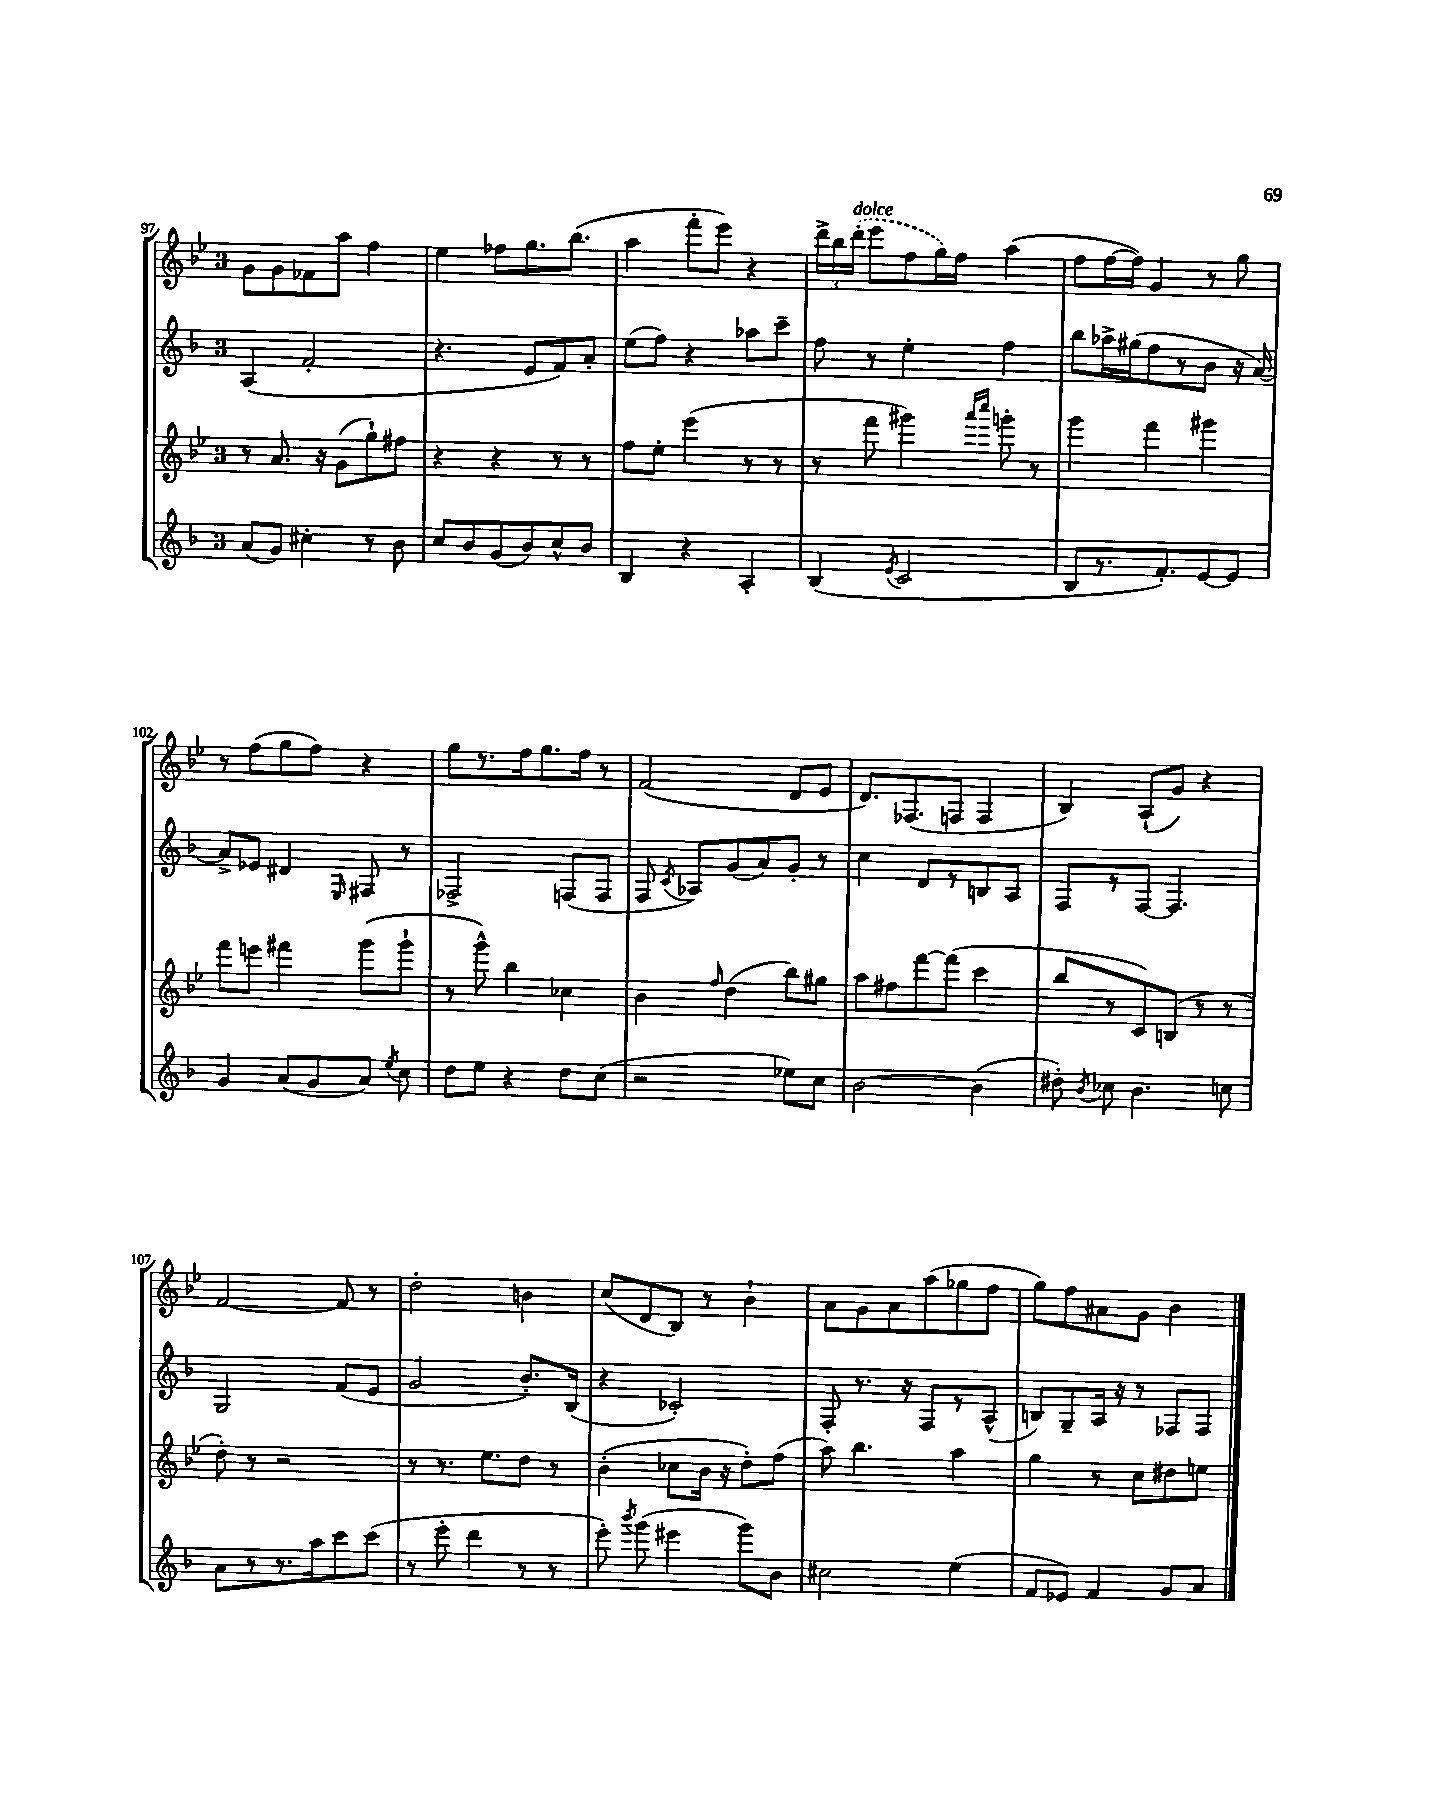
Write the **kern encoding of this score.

**kern	**kern	**kern	**kern
*part4	*part3	*part2	*part1
*staff4	*staff3	*staff2	*staff1
*clefG2	*clefG2	*clefG2	*clefG2
*k[b-]	*k[b-e-]	*k[b-]	*k[b-e-]
*M3/4	*M3/4	*M3/4	*M3/4
=97	=97	=97	=97
(8a/L	8r	(4A/	8g\L
8g/J)	8.a/	.	8g\
4cc#X'\	.	2f'/	8f-X\
.	16r	.	.
.	(8g\L	.	8aa\J
8r	8gg`\)	.	4ff\
8b-\	8ff#X\J	.	.
=98	=98	=98	=98
8cc/L	4r	4.r	4ee-\
8b-/	.	.	.
(8g/	4r	.	8ff-X\L
8b-/)	.	8e/L	8.gg\
8cc^^/	8r	8f/)	.
.	.	.	(8.bb-\J
8b-/J	8r	8a'/J	.
=99	=99	=99	=99
4B-/	8ff\L	(8ee\L	4aa\
.	8ee-'\J	8ff\J)	.
4r	(4eee-\	4r	8fff'\L
.	.	.	8eee-\J)
4A'/	8r	8aa-X\L	4r
.	8r	8ccc~\J	.
=100	=100	=100	=100
(4B-/	8r	8ff\	24ddd^\LL
.	.	.	24bb-\
!	!	!	!LO:TX:a:i:t=dolce
.	.	.	(24ddd'\JJ
.	8fff\	8r	8eee-\L
8qe/	.	.	.
2c/	4ggg#X\)	4ee'\	8ff\
.	.	.	16gg\L)
.	.	.	16ff\JJ
.	16qqaaa/LL	.	.
.	16qqcccc/JJ	.	.
.	8gggn'\	4ff\	(4aa\
.	8r	.	.
=101	=101	=101	=101
8B-/L	4ggg\	8bb-\L	8ff\L
8.r	.	16aa-X^\L	[16ff\L
.	.	(16gg#X\J	16ff\JJ])
.	4fff\	8ff\	4g/
8.f'/)	.	.	.
.	.	8r	.
[8e/	4ggg#X\	8b-\J	8r
8e/J]	.	16r	8gg\
.	.	[16a/)	.
!!LO:LB:g=z
=102	=102	=102	=102
4g/	8fff\L	8a^/L]	8r
.	8eeen\J	8e-X/J	(8ff\L
(8a/L	4fff#X\	4d#X/	8gg\
8g/	.	.	8ff\J)
.	.	16qqE/	.
8a/J)	(8ggg\L	8F#X/	4r
8qee/	.	.	.
8cc\	8ggg`\J	8r	.
=103	=103	=103	=103
8dd\L	8r	2F-X^/	8gg\L
8ee\J	8ggg^^\)	.	8.r
4r	4bb-\	.	.
.	.	.	16ff\k
.	.	.	8.gg\
8dd\L	4cc-X\	(8Fn/L	.
.	.	.	16ff\Jk
(8cc\J	.	8F/J	8r
=104	=104	=104	=104
2r	4b-\	8F/	(2f/
.	.	8qc/	.
.	.	8A-X/L)	.
.	16qqff/	.	.
.	(4dd\	(8g/	.
.	.	8a/)	.
8ee-X\L)	8bb-\L)	8g'/J	8d/L
8cc\J	8gg#X\J	8r	8e-/J
=105	=105	=105	=105
[2b-\	8aa\L	4cc\	8.d/L)
.	8ff#X\	.	.
.	.	.	(8.F-X/
.	[8fff\	8d/L	.
.	(8fff\J]	8r	8Fn/J
(4b-\]	4ccc\	8Bn/	4F/
.	.	8A/J	.
=106	=106	=106	=106
8dd#X'\)	8bb-/L	8F/L	4B-/)
8qb-/	.	.	.
8cc-X\	8r	8r	.
4.b-\	8c/)	[8F/J	(8A`/L
.	(8Bn/J	4.F/]	8g/J)
.	8r	.	4r
8ccn\	8r	.	.
!!LO:LB:g=z
=107	=107	=107	=107
8a\L	8dd'\)	2G/	[2f/
8r	8r	.	.
8.r	2r	.	.
16aa\k	.	.	.
8ccc\	.	(8f/L	8f/]
(8ccc\J	.	8e/J	8r
=108	=108	=108	=108
8r	8r	2g/	2dd'\
8eee'\	8.r	.	.
4ddd\	.	.	.
.	8.ee-\L	.	.
8r	8dd\J	8.b-'/L)	4bn\
8r	8r	.	.
.	.	(16B-/Jk	.
=109	=109	=109	=109
8eee'\)	(4b-'\	4r	(8cc/L
8qbbb-/	.	.	.
(8ggg\	.	.	8d/
4eee#X\	8cc-X\L	2c-X'/)	8B-/J)
.	16b-\Jk	.	8r
.	16r	.	.
8ggg\L)	8dd'\L)	.	4b-`\
8b-\J	(8ff\J	.	.
=110	=110	=110	=110
2cc#X\	8aa\)	8F'/	8a\L
.	4.bb-\	8.r	8g\
.	.	.	8a\
.	.	16r	.
.	.	8F/L	(8aa\
(4ee\	4aa\	8r	8gg-X\
.	.	(8A^^/J	8ff\J
=111	=111	=111	=111
8f/L	4gg\	8Bn/L)	8gg\L)
8e-X/J)	.	8G~/	8ff\
4f/	8r	16A/Jk	8a#X\
.	.	16r	.
.	8cc\L	8r	8g\J
8g/L	8dd#X\	8F-X/L	4b-\
8a/J	8een\J	8F-/J	.
==	==	==	==
*-	*-	*-	*-
